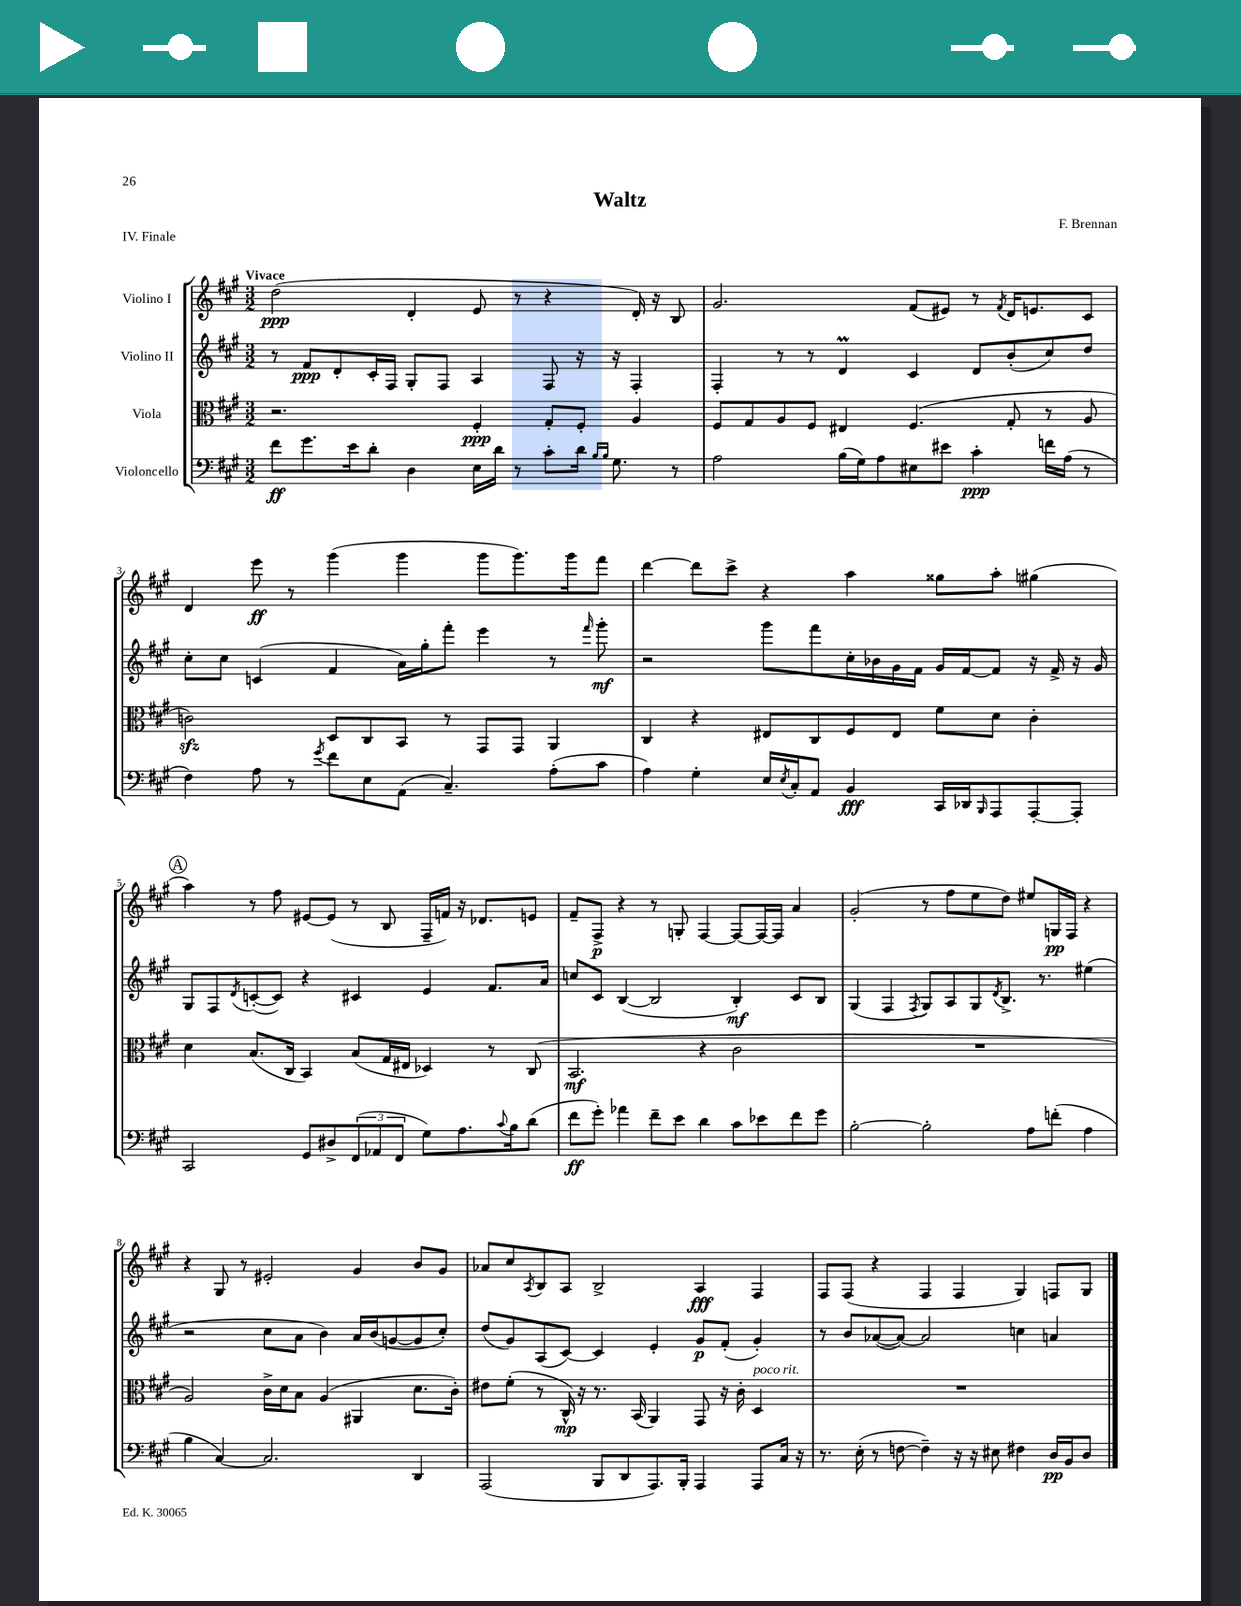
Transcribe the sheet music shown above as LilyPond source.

\header { title = "Waltz" composer = "F. Brennan" piece = "IV. Finale" }
<<
\new StaffGroup <<
\new Staff = "s0" \with { instrumentName = "Violino I" } {
    \clef treble \key a \major \numericTimeSignature \time 3/2 \tempo "Vivace"
    d''2\ppp( d'4-. e'8 r8 r4 d'16-.) r16 b8 |
    gis'2. fis'8( eis'8) r8 \acciaccatura { fis'8 } d'16 e'8. cis'8 |
    d'4 e'''8\ff r8 gis'''4( gis'''4 gis'''8 gis'''8.) gis'''16 fis'''8 |
    d'''4~ d'''8 cis'''8-> r4 a''4 gisis''8 a''8-. gis''4( |
    \mark \markup { \circle "A" } a''4) r8 fis''8 eis'8~ eis'8( r8 b8 fis16-- f'16) r16 des'8. e'8 |
    fis'8-- fis8->\p r4 r8 g8-. fis4~ fis8~ fis16~ fis16 a'4 |
    gis'2-.( r8 fis''8 e''8 d''8) eis''8 g16\pp fis16 r4 |
    r4 gis8 r8 eis'2-. gis'4 b'8 gis'8 |
    aes'8 cis''8 \acciaccatura { a8 } b8 a8 b2-> a4\fff fis4 |
    fis8 fis8( r4 fis4 fis4 gis4) f8 gis8 \bar "|." |
}
\new Staff = "s1" \with { instrumentName = "Violino II" } {
    \clef treble \key a \major \numericTimeSignature \time 3/2
    r8 fis'8\ppp d'8-. cis'16-. fis16 gis8-. fis8 a4 fis8 r16 r16 fis4-. |
    fis4-. r8 r8 d'4\prall cis'4 d'8 b'8-.( cis''8) d''8 |
    cis''8-. cis''8 c'4( fis'4 a'16) gis''16-. fis'''8-. e'''4 r8 \grace { fis'''16 } gis'''8-.\mf |
    r2 gis'''8 fis'''8 cis''16-. bes'16 gis'16 fis'16 gis'16 fis'16~ fis'8 r16 fis'16-> r16 gis'16 |
    \mark \markup { \circle "A" } gis8 fis8 \acciaccatura { d'8 } c'8~-.( c'8) r4 cis'4 e'4 fis'8. a'16 |
    c''8 cis'8 b4~( b2 b4-.\mf) cis'8 b8 |
    gis4( fis4 \acciaccatura { fis8 } gis8) a8 gis8 \acciaccatura { d'8 } b8.-> r8. eis''4( |
    r2 cis''8 a'8 b'4) a'16 b'16( g'8~ g'8 cis''8-.) |
    d''8( gis'8) a8( cis'8~) cis'4 e'4-. gis'8\p fis'8-.( gis'4-.) |
    r8 b'8 aes'8~( aes'8~) aes'2 c''4 a'4 \bar "|." |
}
\new Staff = "s2" \with { instrumentName = "Viola" } {
    \clef alto \key a \major \numericTimeSignature \time 3/2
    r2. fis4-.\ppp gis8-. fis8-. a4 |
    fis8 gis8 a8 fis8 eis4 fis4.( gis8-. r8 a8 |
    c'2\sfz) d8 cis8 b,8 r8 gis,8 gis,8 a,4 |
    cis4 r4 eis8 cis8 fis8 eis8 fis'8 d'8 cis'4-. |
    \mark \markup { \circle "A" } d'4 b8.( cis16 b,4) b8( gis16 eis16 des4) r8 cis8( |
    b,2.\mf r4 cis'2 |
    R1. |
    a2) cis'16-> d'16 b8 a4( ais,4 d'8. cis'16-.) |
    eis'8 fis'8-.( r8 cis16-^\mp) r16 r8. b,16( a,4) gis,8 r16 cis'16-. d4^\markup { \italic "poco rit." } |
    R1. \bar "|." |
}
\new Staff = "s3" \with { instrumentName = "Violoncello" } {
    \clef bass \key a \major \numericTimeSignature \time 3/2
    fis'8\ff gis'8. e'16 d'8-. d4 e16 d'16 r8 cis'8-. d'16 \grace { b16 b16 } gis8. r8 |
    a2 b16( gis16) a8 eis8 eis'8 cis'4-.\ppp f'16 a16( r8 |
    fis4) a8 r8 \acciaccatura { gis'8 } fis'8 e8 a,8( cis4.--) a8-.( cis'8 |
    a4) gis4-. e16 \acciaccatura { e8 } cis16-. a,8 b,4\fff cis,16 des,16 \grace { b,,16 } a,,8 a,,8~-. a,,8-. |
    \mark \markup { \circle "A" } cis,2 gis,8 dis8-> \tuplet 3/2 { fis,8( aes,8 fis,8 } gis8) a8. \appoggiatura { cis'8 } b16 d'8( |
    fis'8\ff gis'8-.) aes'4 fis'8-- e'8 d'4 cis'8 ees'8 fis'8 gis'8 |
    b2~-. b2-. a8 f'8-.( a4 |
    b4 cis4~) cis2. d,4 |
    a,,2( b,,8 d,8 a,,8.) b,,16-. a,,4 a,,8 cis16 r16 |
    r8. e16-.( r8 f8~ f4--) r16 r16 eis8 fis4 d16\pp b,16 d8 \bar "|." |
}
>>
>>
